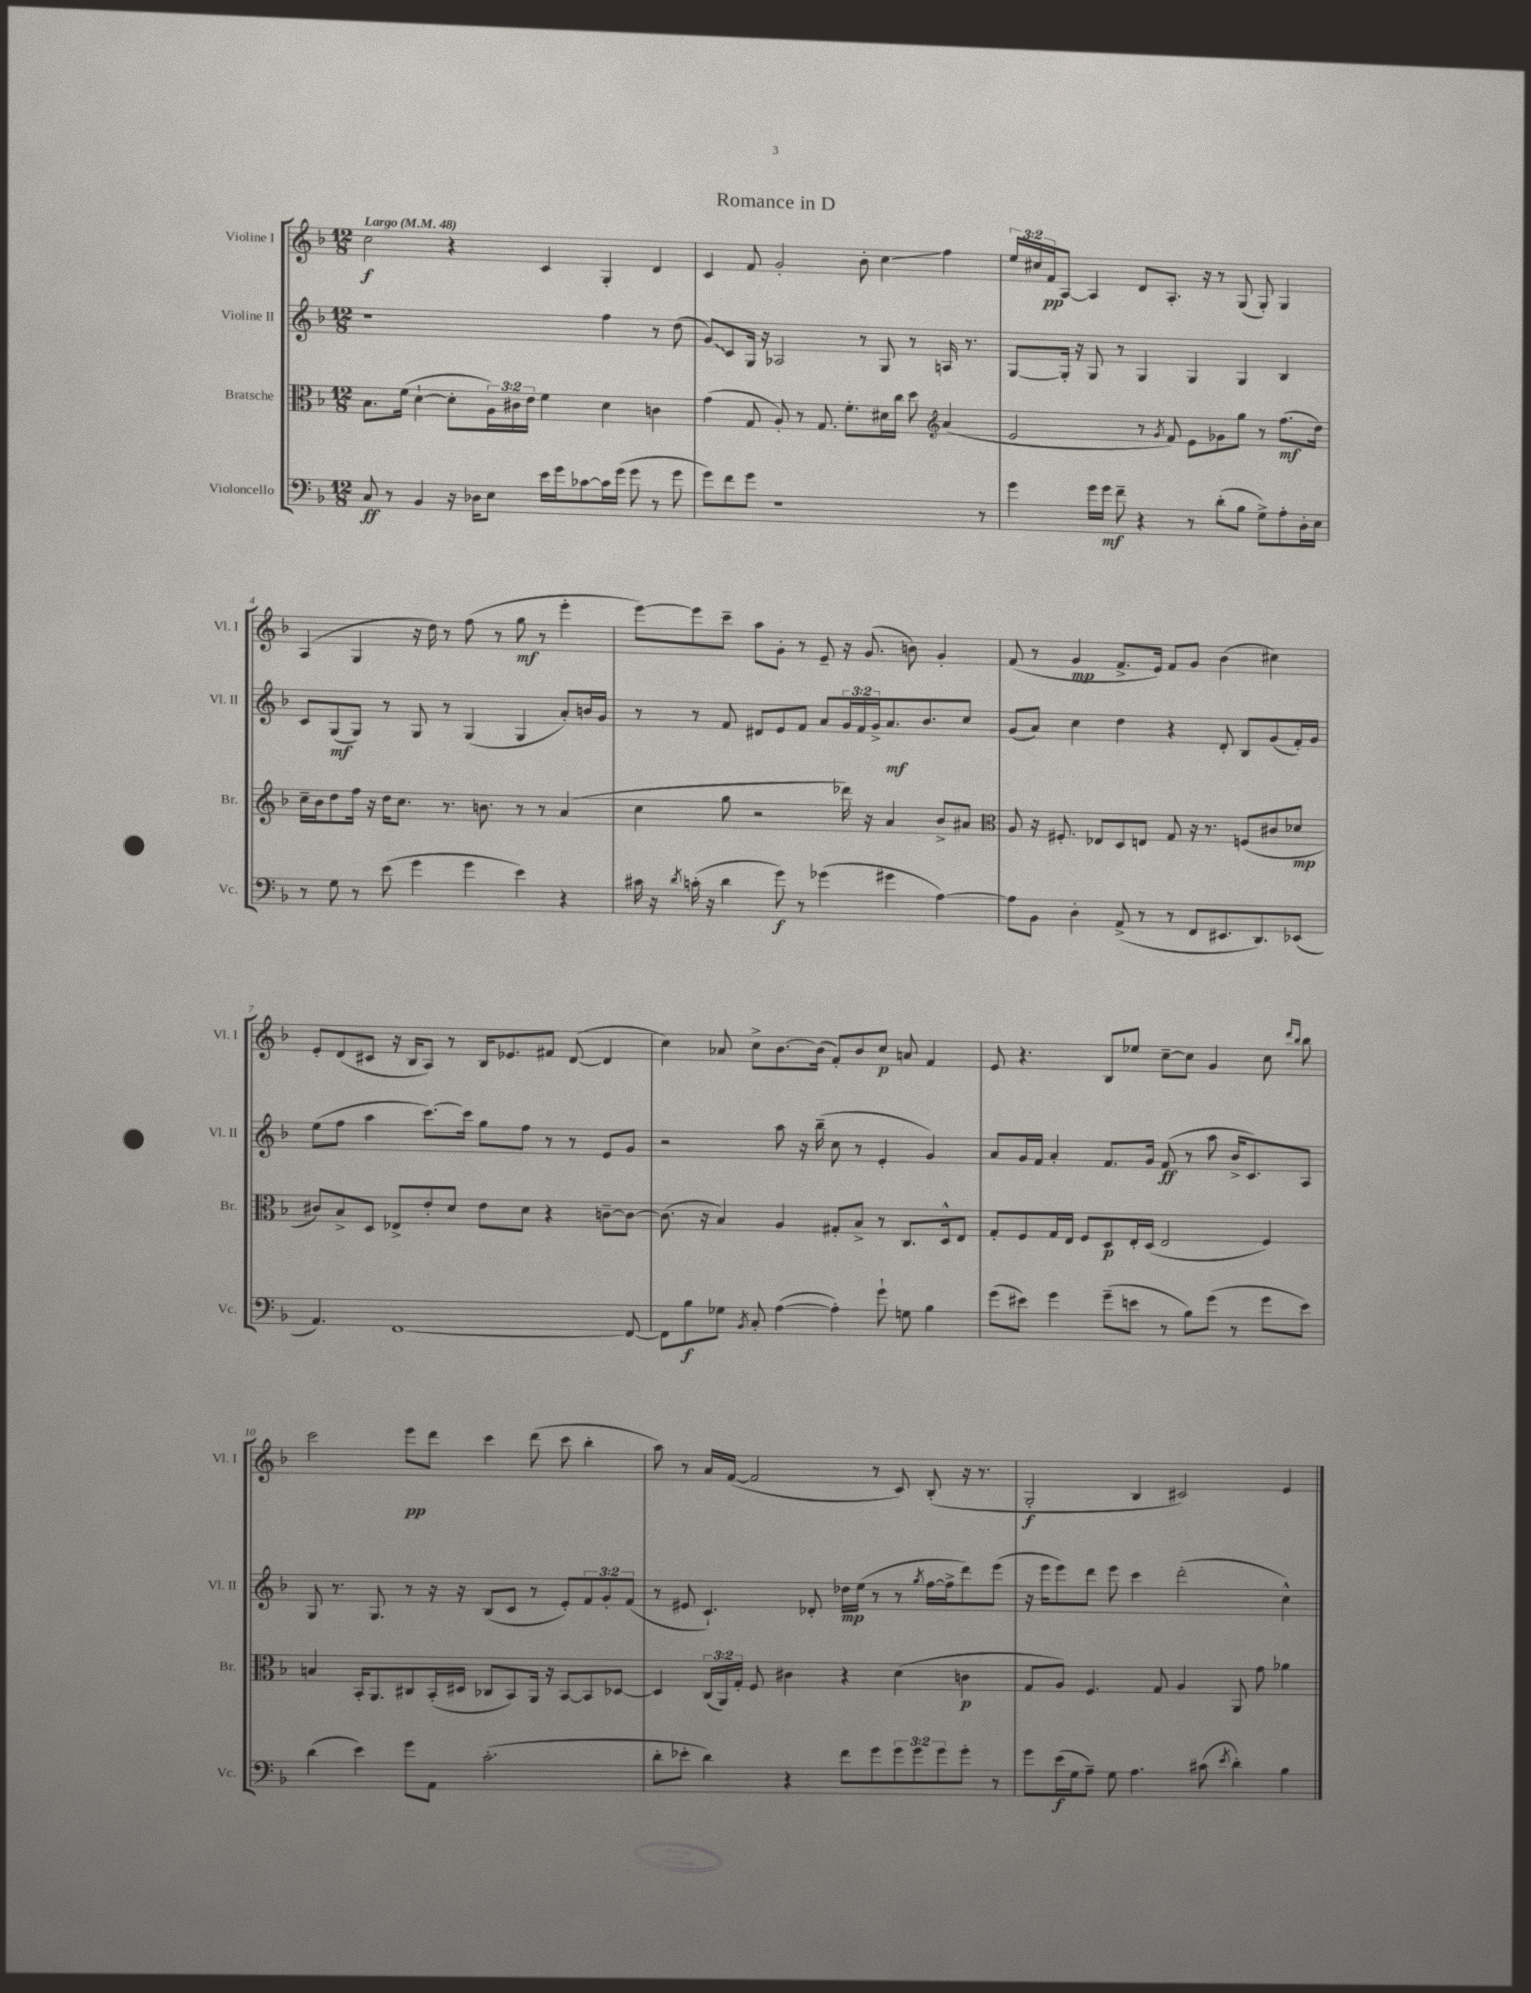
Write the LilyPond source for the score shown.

\header { title = "Romance in D" }
<<
\new StaffGroup <<
\new Staff = "s0" \with { instrumentName = "Violine I" shortInstrumentName = "Vl. I" } {
    \clef treble \key f \major \numericTimeSignature \time 12/8 \override Staff.TupletNumber.text = #tuplet-number::calc-fraction-text \tempo "Largo" 4 = 48
    c''2\f r4 c'4 g4-. d'4 |
    c'4 f'8 g'2-. bes'8-. c''4\glissando f''4 |
    \tuplet 3/2 { e''16 cis''16 f'16\pp } a8~ a4 d'8 a8.-. r16 r8 g8( g8-.) g4 |
    a4( g4 r16 d''16) r8 f''8( r8 g''8\mf r8 e'''4-. |
    e'''8~) e'''8 c'''8-- a''8 g'8-. r8 e'8-- r16 g'8.( b'8) g'4-. |
    f'8( r8 g'4\mp f'8.-> e'16) f'8 g'8 bes'4( cis''4) |
    e'8-. d'8( cis'8 r16 bes16 a8) r8 bes16 ees'8. fis'8 d'8~( d'4 |
    c''4) aes'8 c''8-> bes'8.~ bes'16( f'8-.) bes'8 c''8\p a'8 f'4 |
    e'8 r4. bes8 ees''8 c''8~-- c''8 g'4 c''8 \grace { d'''16 bes''16 } bes''8 |
    c'''2 e'''8\pp d'''8 c'''4 d'''8( c'''8 bes''4-. |
    a''8) r8 a'16 f'16~( f'2 r8 c'8) bes8-.( r16 r8. |
    g2-.\f bes4 cis'2) e'4 \bar "|." |
}
\new Staff = "s1" \with { instrumentName = "Violine II" shortInstrumentName = "Vl. II" } {
    \clef treble \key f \major \numericTimeSignature \time 12/8 \override Staff.TupletNumber.text = #tuplet-number::calc-fraction-text
    r1 f''4 r8 d''8( |
    \once \override Glissando.style = #'zigzag g'8\glissando) c'8 g16 r16 aes2 r8 g8 r8 a16 r8. |
    g8~ g16-. r16 g8 r8 g4 g4 g4 bes4 |
    c'8 g8\mf( g8) r8 g8 r8 g4( g4 a'8-.) b'16 g'16 |
    r8 r8 f'8 dis'8 e'8 f'8 a'8 \tuplet 3/2 { g'16 f'16 g'16-> } a'8.\mf bes'8. c''8 |
    g'8( a'8) c''4 d''4 r4 d'8-. bes8 g'8( f'16-.) g'16 |
    e''8( f''8 a''4 c'''8.~) c'''16 g''8 f''8 r8 r8 e'8 g'8 |
    r2 a''8 r16 bes''16--( c''8 r8 e'4-. g'4) |
    a'8 g'16 f'16 a'4-. f'8. g'16 f'8\ff( r8 a''8 bes'16-> c'8.) a8 |
    g8 r8. g8. r8 r16 r16 bes8( c'8 r8 e'8-.) \tuplet 3/2 { f'8 g'8-. f'8( } |
    r8 eis'8 c'4.-!) des'8-. des''16\mp e''16( r8 r8 \acciaccatura { g''8 } f''16~ f''16-> d'''8) e'''8( |
    r16 e'''16 e'''8) d'''8 e'''8 c'''4 d'''2-.( c''4-^) \bar "|." |
}
\new Staff = "s2" \with { instrumentName = "Bratsche" shortInstrumentName = "Br." } {
    \clef alto \key f \major \numericTimeSignature \time 12/8 \override Staff.TupletNumber.text = #tuplet-number::calc-fraction-text
    bes8. f'16( d'4~-! d'8-. \tuplet 3/2 { a16) cis'16 e'16 } f'4 d'4 c'4 |
    g'4( g8 a8-.) r8 g8. f'8.-. dis'16 c''16 d''8 \clef treble a'4( |
    e'2 r8 \acciaccatura { g'8 } f'8) e'8 ges'8 g''8 r8 f''8.\mf( d''16) |
    c''16-- bes'16 d''8 f''16 r16 d''16 c''8. r8. b'8. r8 r8 a'4( |
    c''4 g''8 r2 des'''16) r16 a'4 bes'8-> ais'8 |
    \clef alto a8 r16 fis8.-. ees8 d8 e8 g8 r16 r8. f8( cis'8 des'8\mp |
    cis'8) bes8-> d8 ees8-> e'8-. d'8 e'8 d'8 r4 c'8~-- c'8~ |
    c'8.( r16 bes4) a4 gis8-. bes8-> r8 c8. d16-^ e8 |
    g8-. f8 g16 e16 f8 d8\p e16-. d16( e2 f4) |
    b4 bes,16-. a,8. cis8 bes,16-.( dis16 ces8 bes,8) a,16 r16 bes,8~ bes,8 des8~ |
    des4 \tuplet 3/2 { c16( a,16) g16-. } f8 cis'4 r4 d'4( c'4\p |
    g8 a8) f4. g8 a4 a,8 g'8 aes'4 \bar "|." |
}
\new Staff = "s3" \with { instrumentName = "Violoncello" shortInstrumentName = "Vc." } {
    \clef bass \key f \major \numericTimeSignature \time 12/8 \override Staff.TupletNumber.text = #tuplet-number::calc-fraction-text
    c8\ff r8 bes,4 r16 des16 e8 e'16 g'16 ces'8~ ces'16 g'16( g'8 r8 g'8 |
    g'8) f'8 g'8 r1 r8 |
    g'4 g'16 g'16\mf f'8-- r4 r8 d'8-.( bes8 g8->) a8-. d16-. e16 |
    r8 g8 r8 e'8( g'4 g'4 e'4) r4 |
    cis'16 r16 \acciaccatura { d'8 } c'16-.( r16 d'4 g'8\f) r8 ges'4( gis'4 a4~) |
    a8 bes,8 d4-. a,8->( r8 r8 f,8 eis,8. d,8.) ees,8( |
    a,4.) f,1~ f,8~ |
    f,8 bes8\f ges8 \acciaccatura { bes,8 } c8-. a4~( a4-.) g'8-! g8 bes4 |
    g'8( eis'8) g'4 g'8--( e'8 r8 bes8) g'8( r8 g'8 e'8) |
    d'4( e'4) g'8 a,8 c'2.-.( |
    d'8-. ees'8-. d'4) r4 f'8 g'8 \tuplet 3/2 { g'8 g'8 g'8 } g'8-. r8 |
    g'8 e'16\f( g16 a8--) g8 a4. cis'8( \acciaccatura { e'8 } d'4-.) bes4 \bar "|." |
}
>>
>>
